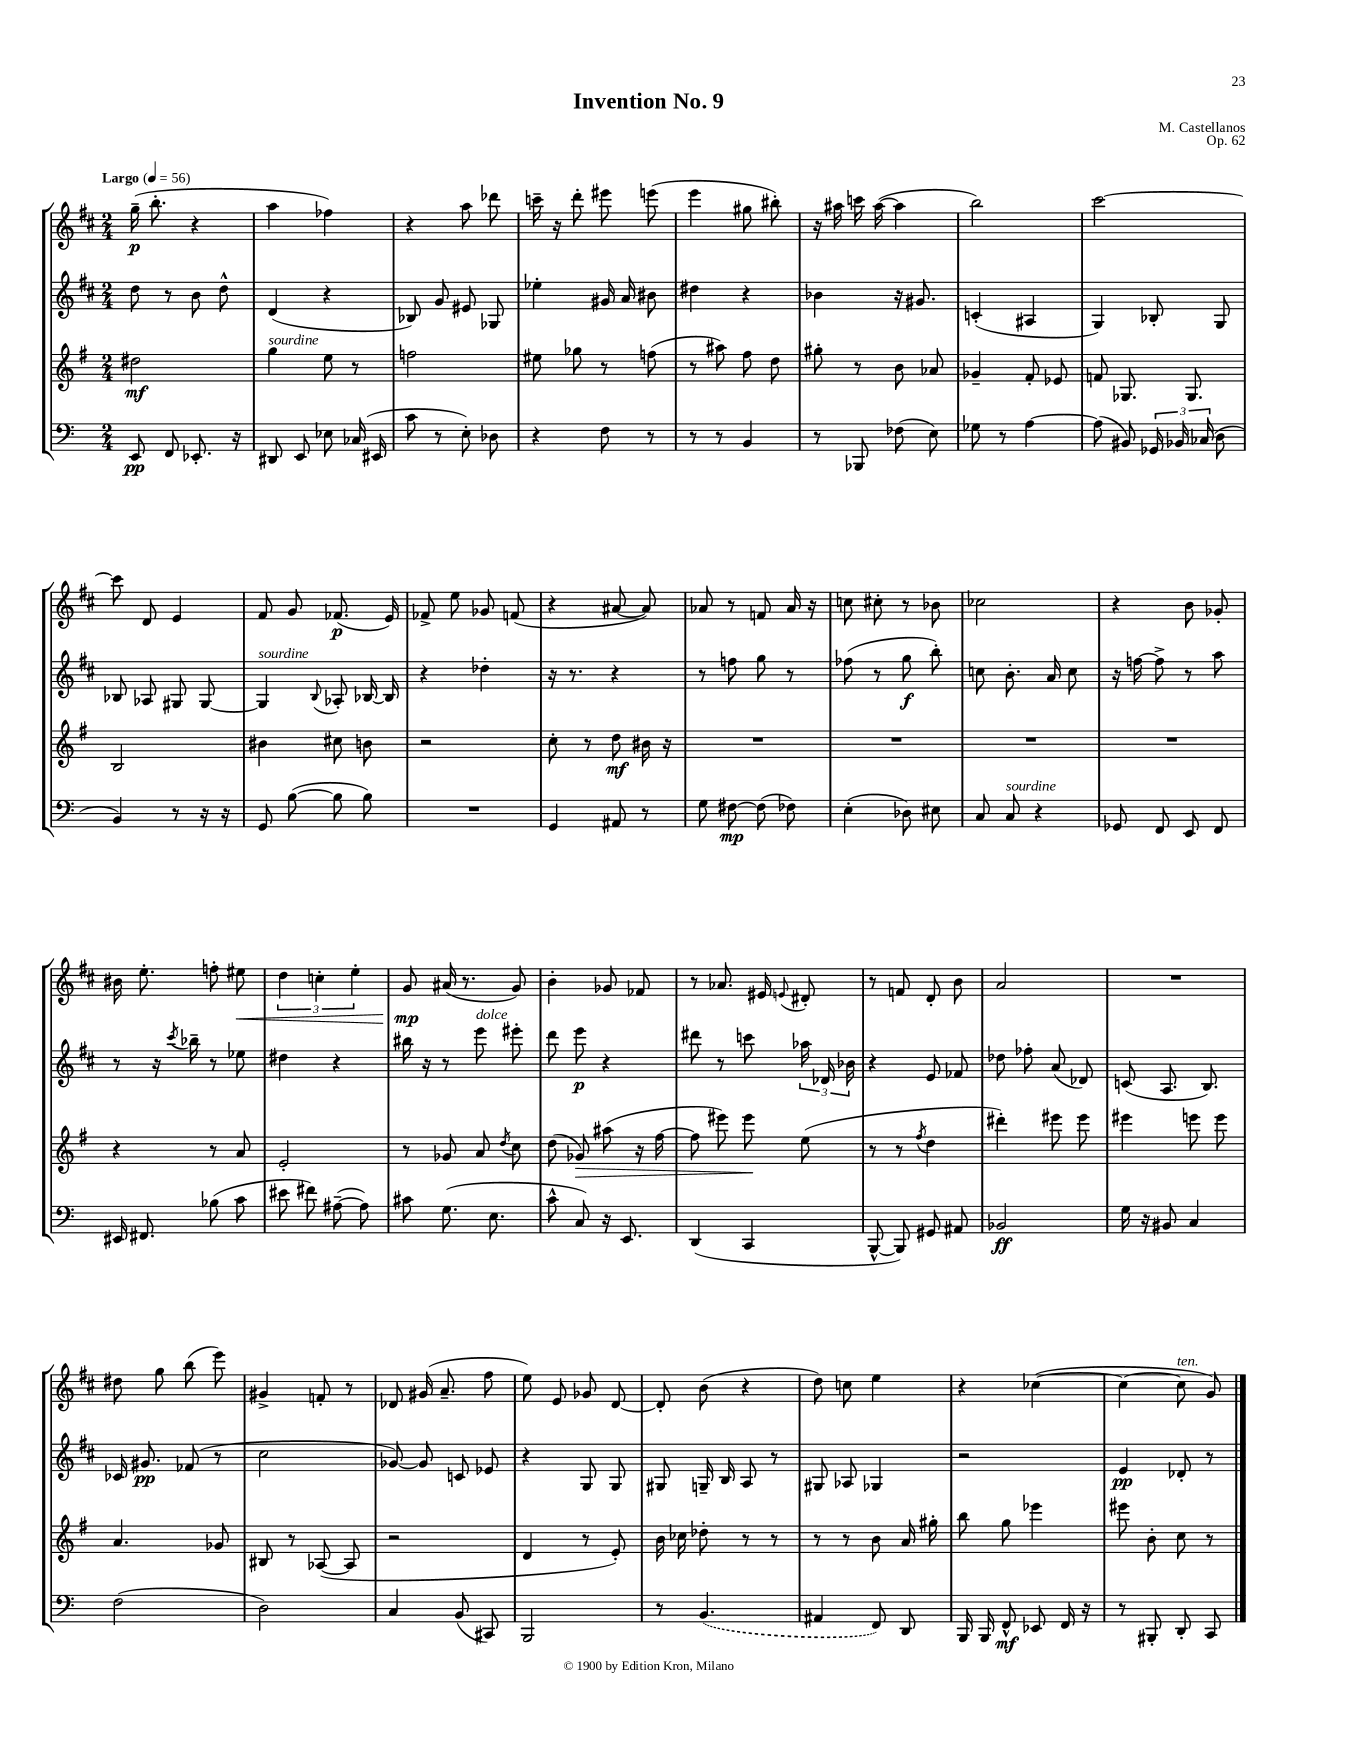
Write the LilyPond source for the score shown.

\header { title = "Invention No. 9" composer = "M. Castellanos" opus = "Op. 62" }
<<
\new StaffGroup <<
\new Staff = "s0" {
    \clef treble \key d \major \numericTimeSignature \time 2/4 \tempo "Largo" 4 = 56
    \autoBeamOff g''16--\p( b''8.-. r4 |
    a''4 fes''4) |
    r4 a''8 des'''8 |
    c'''16-- r16 d'''8-. eis'''8 e'''8( |
    e'''4 gis''8 bis''8-.) |
    r16 ais''16 c'''16 ais''16~( ais''4 |
    b''2) |
    cis'''2~ |
    cis'''8 d'8 e'4 |
    fis'8 g'8 fes'8.\p( e'16) |
    fes'8-> e''8 ges'8 f'8( |
    r4 ais'8~ ais'8) |
    aes'8 r8 f'8 aes'16 r16 |
    c''8 cis''8-. r8 bes'8 |
    ces''2 |
    r4 b'8 ges'8-. |
    bis'16 e''8.-. f''8-. eis''8\< |
    \tuplet 3/2 { d''4 c''4-. e''4-. } |
    g'8\mp\! ais'16( r8. g'8) |
    b'4-. ges'8 fes'8 |
    r8 aes'8. eis'16 \appoggiatura { e'8 } dis'8-. |
    r8 f'8 d'8-. b'8 |
    a'2 |
    R2 |
    dis''8 g''8 b''8( e'''8) |
    gis'4-> f'8-. r8 |
    des'8 gis'16( a'8.-- fis''8 |
    e''8) e'8 ges'8 d'8~ |
    d'8-. b'8( r4 |
    d''8) c''8 e''4 |
    r4 ces''4~( |
    ces''4~ ces''8^\markup { \italic "ten." } g'8) \bar "|." |
}
\new Staff = "s1" {
    \clef treble \key d \major \numericTimeSignature \time 2/4
    \autoBeamOff d''8 r8 b'8 d''8-^ |
    d'4( r4 |
    bes8) g'8 eis'8 ges8 |
    ees''4-. gis'16 a'16 bis'8 |
    dis''4 r4 |
    bes'4 r16 gis'8. |
    c'4-.( ais4 |
    g4) bes8-. g8 |
    bes8 aes8 gis8 gis8~ |
    gis4^\markup { \italic "sourdine" } \appoggiatura { b8 } aes8-. bes16~ bes16 |
    r4 des''4-. |
    r16 r8. r4 |
    r8 f''8 g''8 r8 |
    fes''8( r8 g''8\f b''8-.) |
    c''8 b'8.-. a'16 c''8 |
    r16 f''16~ f''8-> r8 a''8 |
    r8 r16 \acciaccatura { cis'''8 } bes''16-- r8 ees''8 |
    dis''4 r4 |
    bis''16 r16 r8 e'''8^\markup { \italic "dolce" } eis'''8-. |
    d'''8 e'''8\p r4 |
    dis'''8 r8 c'''8 \tuplet 3/2 { aes''16 des'16 bes'16 } |
    r4 e'8 fes'8 |
    des''8 fes''8-. a'8( des'8) |
    c'8( a8. b8.) |
    ces'16 gis'8.\pp fes'8( r8 |
    cis''2 |
    ges'8~) ges'8 c'8 ees'8 |
    r4 g8 g8 |
    gis8 g16-- b16 a8 r8 |
    gis8 aes8 ges4 |
    r2 |
    e'4\pp des'8-. r8 \bar "|." |
}
\new Staff = "s2" {
    \clef treble \key g \major \numericTimeSignature \time 2/4
    \autoBeamOff dis''2\mf |
    g''4^\markup { \italic "sourdine" } e''8 r8 |
    f''2 |
    eis''8 ges''8 r8 f''8( |
    r8 ais''8) fis''8 d''8 |
    gis''8-. r8 b'8 aes'8 |
    ges'4-- fis'8-. ees'8 |
    f'8 ges8. ges8. |
    b2 |
    bis'4 cis''8 b'8 |
    r2 |
    c''8-. r8 d''8\mf bis'16 r16 |
    R2 |
    R2 |
    R2 |
    R2 |
    r4 r8 a'8 |
    e'2-. |
    r8 ges'8 a'8 \acciaccatura { d''8 } c''8 |
    d''8( ges'8\>) ais''8( r16 fis''16~ |
    fis''8 eis'''8) eis'''8\! e''8( |
    r8 r8 \acciaccatura { fis''8 } d''4 |
    dis'''4-.) eis'''8 eis'''8 |
    eis'''4 e'''8 e'''8 |
    a'4. ges'8 |
    bis8 r8 aes8~( aes8 |
    r2 |
    d'4 r8 e'8-.) |
    b'16 ces''16 des''8-. r8 r8 |
    r8 r8 b'8 a'16 gis''16-. |
    b''8 g''8 ees'''4 |
    eis'''8 b'8-. c''8 r8 \bar "|." |
}
\new Staff = "s3" {
    \clef bass \key c \major \numericTimeSignature \time 2/4
    \autoBeamOff e,8\pp f,8 ees,8.-. r16 |
    dis,8 e,8 ees8 ces16( eis,16 |
    c'8 r8 e8-.) des8 |
    r4 f8 r8 |
    r8 r8 b,4 |
    r8 bes,,8 fes8( e8) |
    ges8 r8 a4~ |
    a8( bis,8) \tuplet 3/2 { ges,16 bes,16 ces16( } d8 |
    b,4) r8 r16 r16 |
    g,8 b8~( b8 b8) |
    R2 |
    g,4 ais,8 r8 |
    g8 fis8~\mp fis8( fes8) |
    e4-.( des8) eis8 |
    c8 c8^\markup { \italic "sourdine" } r4 |
    ges,8 f,8 e,8 f,8 |
    eis,16 fis,8. bes8( c'8 |
    eis'8 fis'8) ais8~--( ais8) |
    cis'8 g8.( e8. |
    c'8-^ c8) r16 e,8. |
    d,4( c,4 |
    b,,8~-^ b,,8) gis,8 ais,8 |
    bes,2\ff |
    g16 r16 bis,8 c4 |
    f2( |
    d2) |
    c4 b,8( cis,8) |
    b,,2 |
    r8 \once \slurDashed b,4.( |
    ais,4 f,8) d,8 |
    b,,16 b,,16 f,8-^\mf ees,8 f,16 r16 |
    r8 bis,,8-. d,8-. c,8 \bar "|." |
}
>>
>>
\layout { \context { \Score \remove "Bar_number_engraver" } }
